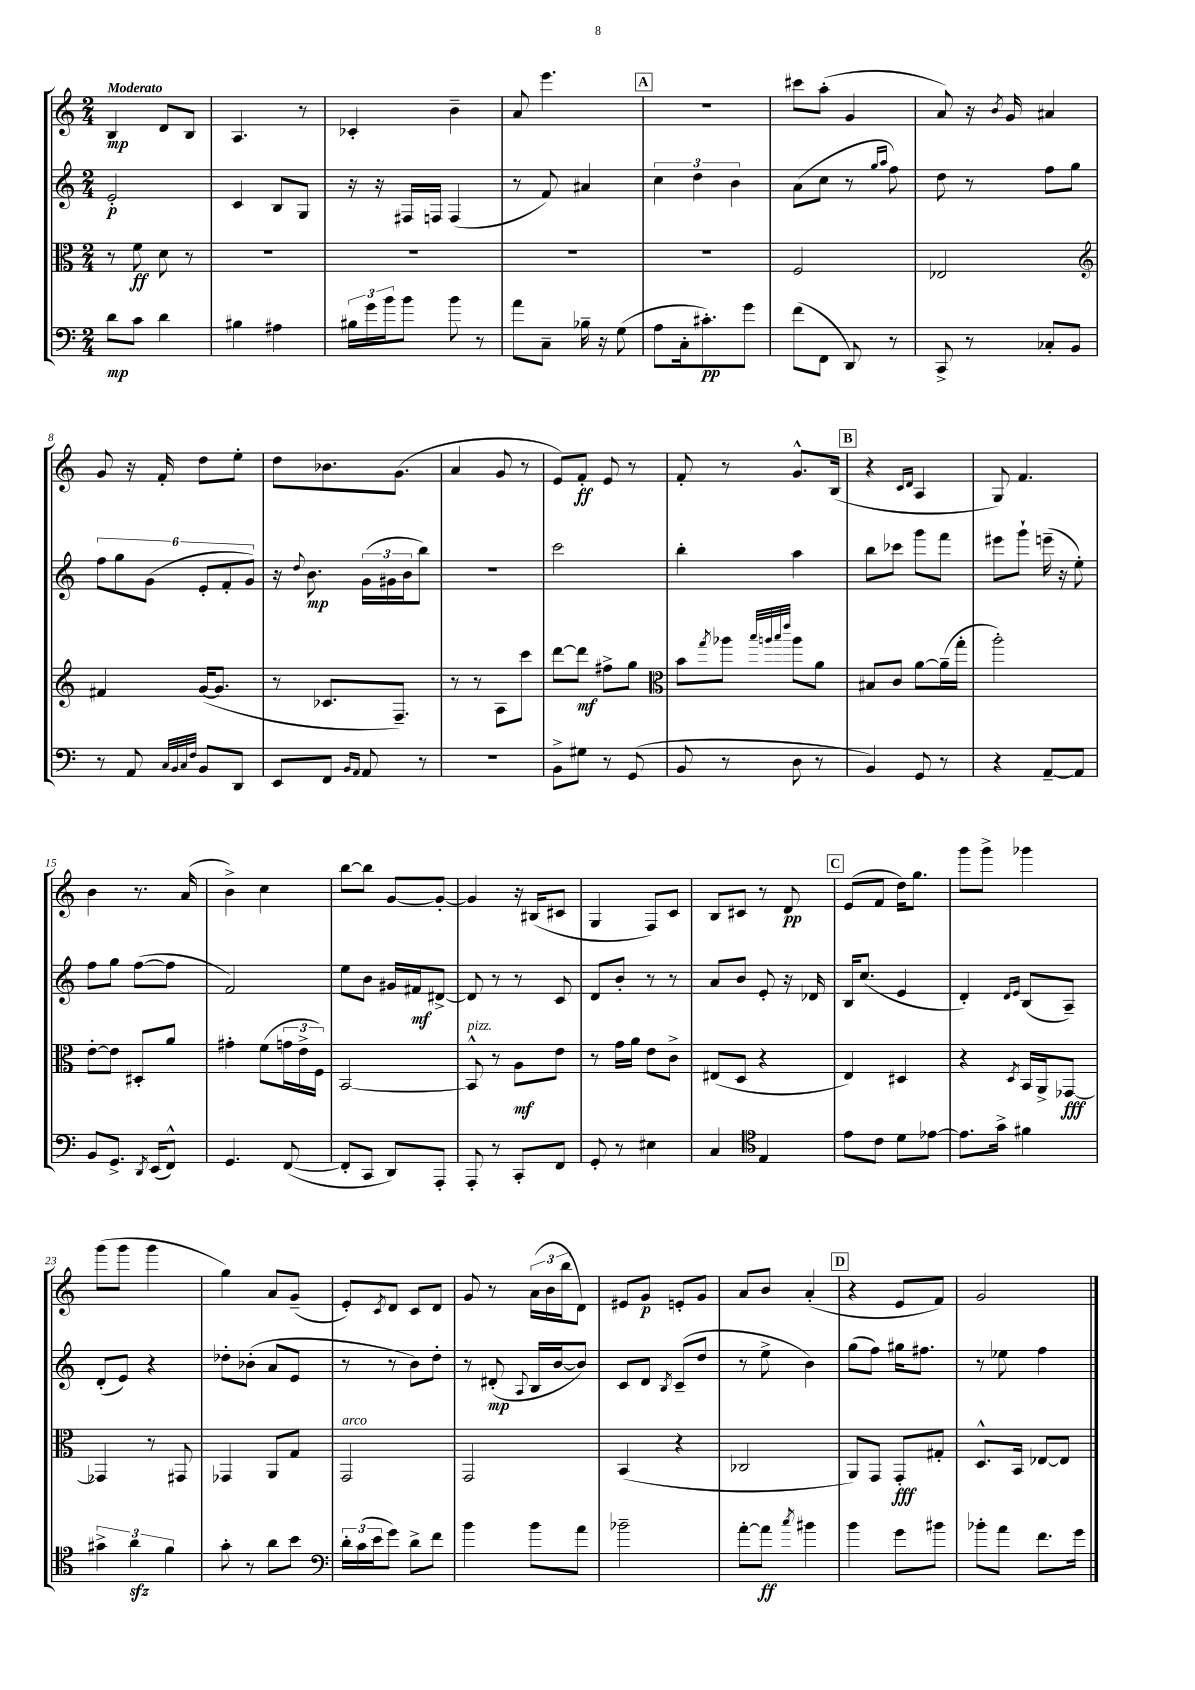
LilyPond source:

<<
\new StaffGroup <<
\new Staff = "s0" {
    \clef treble \key c \major \numericTimeSignature \time 2/4 \tempo "Moderato"
    b4\mp d'8 b8 |
    a4. r8 |
    ces'4-. b'4-- |
    a'8 e'''4. |
    \mark \markup { \box "A" } r2 |
    cis'''8 a''8-.( g'4 |
    a'8) r16 \acciaccatura { b'8 } g'16 ais'4 |
    g'8 r16 f'16-. d''8 e''8-. |
    d''8 bes'8. g'8.( |
    a'4 g'8 r8 |
    e'8) f'8-.\ff e'8 r8 |
    f'8-. r8 g'8.-^ b16( |
    \mark \markup { \box "B" } r4 \grace { c'16 d'16 } a4 |
    g8) f'4. |
    b'4 r8. a'16( |
    b'4->) c''4 |
    b''8~ b''8 g'8~ g'8~-. |
    g'4 r16 bis16( cis'8 |
    g4 f8) c'8 |
    b8 cis'8 r8 d'8\pp |
    \mark \markup { \box "C" } e'8( f'8 d''16) g''8. |
    g'''8 g'''8-> ges'''4 |
    g'''8( g'''8 g'''4 |
    g''4) a'8 g'8--( |
    e'8-.) \acciaccatura { c'8 } d'8 c'8 d'8 |
    g'8 r8 \tuplet 3/2 { a'16( b'16 b''16 } d'8) |
    eis'8 g'8\p e'8-. g'8 |
    a'8 b'8 a'4-.( |
    \mark \markup { \box "D" } r4 e'8 f'8) |
    g'2 \bar "|." |
}
\new Staff = "s1" {
    \clef treble \key c \major \numericTimeSignature \time 2/4
    e'2-.\p |
    c'4 b8 g8 |
    r16 r16 fis16 f16 f4( |
    r8 f'8) ais'4 |
    \mark \markup { \box "A" } \tuplet 3/2 { c''4 d''4 b'4 } |
    a'8( c''8 r8 \grace { g''16 a''16 } f''8) |
    d''8 r8 f''8 g''8 |
    \tuplet 6/4 { f''8 g''8 g'8( e'8-. f'8-. g'8) } |
    r16 \appoggiatura { d''8 } b'8.\mp \tuplet 3/2 { g'16( gis'16 b'16 } b''8) |
    R2 |
    c'''2 |
    b''4-. a''4 |
    \mark \markup { \box "B" } b''8 ces'''8 g'''8 f'''8 |
    eis'''8 g'''8-! e'''16--( r16 e''8-.) |
    f''8 g''8 f''8~( f''8 |
    f'2) |
    e''8 b'8 gis'16 fis'16\mf dis'8~-> |
    dis'8 r8 r8 c'8 |
    d'8 b'8-. r8 r8 |
    a'8 b'8 e'8-. r16 des'16 |
    \mark \markup { \box "C" } b16 c''8.( e'4 |
    d'4-.) \grace { d'16 e'16 } b8( a8--) |
    d'8-.( e'8) r4 |
    des''8-. bes'8-.( a'8 e'8 |
    r8 r8 b'8) d''8-. |
    r8 dis'8-.\mp( \appoggiatura { a8 } b16 b'16~ b'8) |
    c'8 d'8 \acciaccatura { b8 } c'8--( d''8 |
    r8 e''8-> b'4) |
    \mark \markup { \box "D" } g''8( f''8) gis''16 fis''8. |
    r8 ees''8 f''4 \bar "|." |
}
\new Staff = "s2" {
    \clef alto \key c \major \numericTimeSignature \time 2/4
    r8 f'8\ff d'8 r8 |
    R2 |
    R2 |
    R2 |
    \mark \markup { \box "A" } R2 |
    f2 |
    ees2 |
    \clef treble fis'4 g'16~( g'8. |
    r8 ces'8. f8.--) |
    r8 r8 a8 c'''8 |
    d'''8~ d'''8\mf fis''8-> g''8 |
    \clef alto b'8 \acciaccatura { g''8 } aes''8 \grace { b''32 a''32 b''32 e'''32 } a''8 a'8 |
    \mark \markup { \box "B" } bis8 c'8 a'8~ a'16--( g''16-. |
    a''2-.) |
    e'8~-. e'8 dis8-. a'8 |
    gis'4-. f'8( \tuplet 3/2 { g'16 e'16-> f16) } |
    b,2~ |
    b,8-^^\markup { \italic "pizz." } r8 a8\mf e'8 |
    r8 g'16 a'16 e'8 c'8-> |
    eis8( d8 r4 |
    \mark \markup { \box "C" } e4) dis4 |
    r4 \acciaccatura { d8 } b,16 a,16-> ges,8~\fff |
    ges,4 r8 gis,8 |
    ges,4 a,8 g8 |
    g,2^\markup { \italic "arco" } |
    g,2 |
    b,4( r4 |
    ces2 |
    \mark \markup { \box "D" } a,8) g,8 g,8-.\fff gis8-. |
    d8.-^ b,16 ees8~ ees8 \bar "|." |
}
\new Staff = "s3" {
    \clef bass \key c \major \numericTimeSignature \time 2/4
    d'8\mp c'8 d'4 |
    bis4 ais4 |
    \tuplet 3/2 { bis16 g'16 b'16 } b'8 b'8 r8 |
    a'8 c8-- bes16-- r16 g8( |
    \mark \markup { \box "A" } a8 c16-. cis'8.-.\pp) g'8 |
    f'8( f,8 d,8) r8 |
    c,8-> r8 ces8-. b,8 |
    r8 a,8 \grace { c32 b,32 c32 f32 } b,8 d,8 |
    e,8 f,8 \grace { b,16 a,16 } a,8 r8 |
    r2 |
    b,8-> gis8 r8 g,8( |
    b,8 r8 d8 r8 |
    \mark \markup { \box "B" } b,4) g,8 r8 |
    r4 a,8~-- a,8 |
    b,8 g,8.-> \acciaccatura { d,8 } e,16( f,8-^) |
    g,4. f,8~( |
    f,8-. c,8 d,8) a,,8-. |
    a,,8-. r8 c,8-. f,8 |
    g,8-. r8 eis4 |
    c4 \clef tenor e4 |
    \mark \markup { \box "C" } e'8 c'8 d'8 ees'8~ |
    ees'8. g'16-> fis'4 |
    \tuplet 3/2 { gis'4-> a'4\sfz f'4 } |
    g'8-. r8 a'8 b'8 |
    \clef bass \tuplet 3/2 { d'16-. c'16( e'16 } g'8) d'8-> f'8 |
    b'4 b'8 a'8 |
    bes'2-- |
    a'8~-. a'8\ff \acciaccatura { c''8 } bis'4 |
    \mark \markup { \box "D" } b'4 g'8 bis'8 |
    bes'8-. a'8 f'8. g'16 \bar "|." |
}
>>
>>
